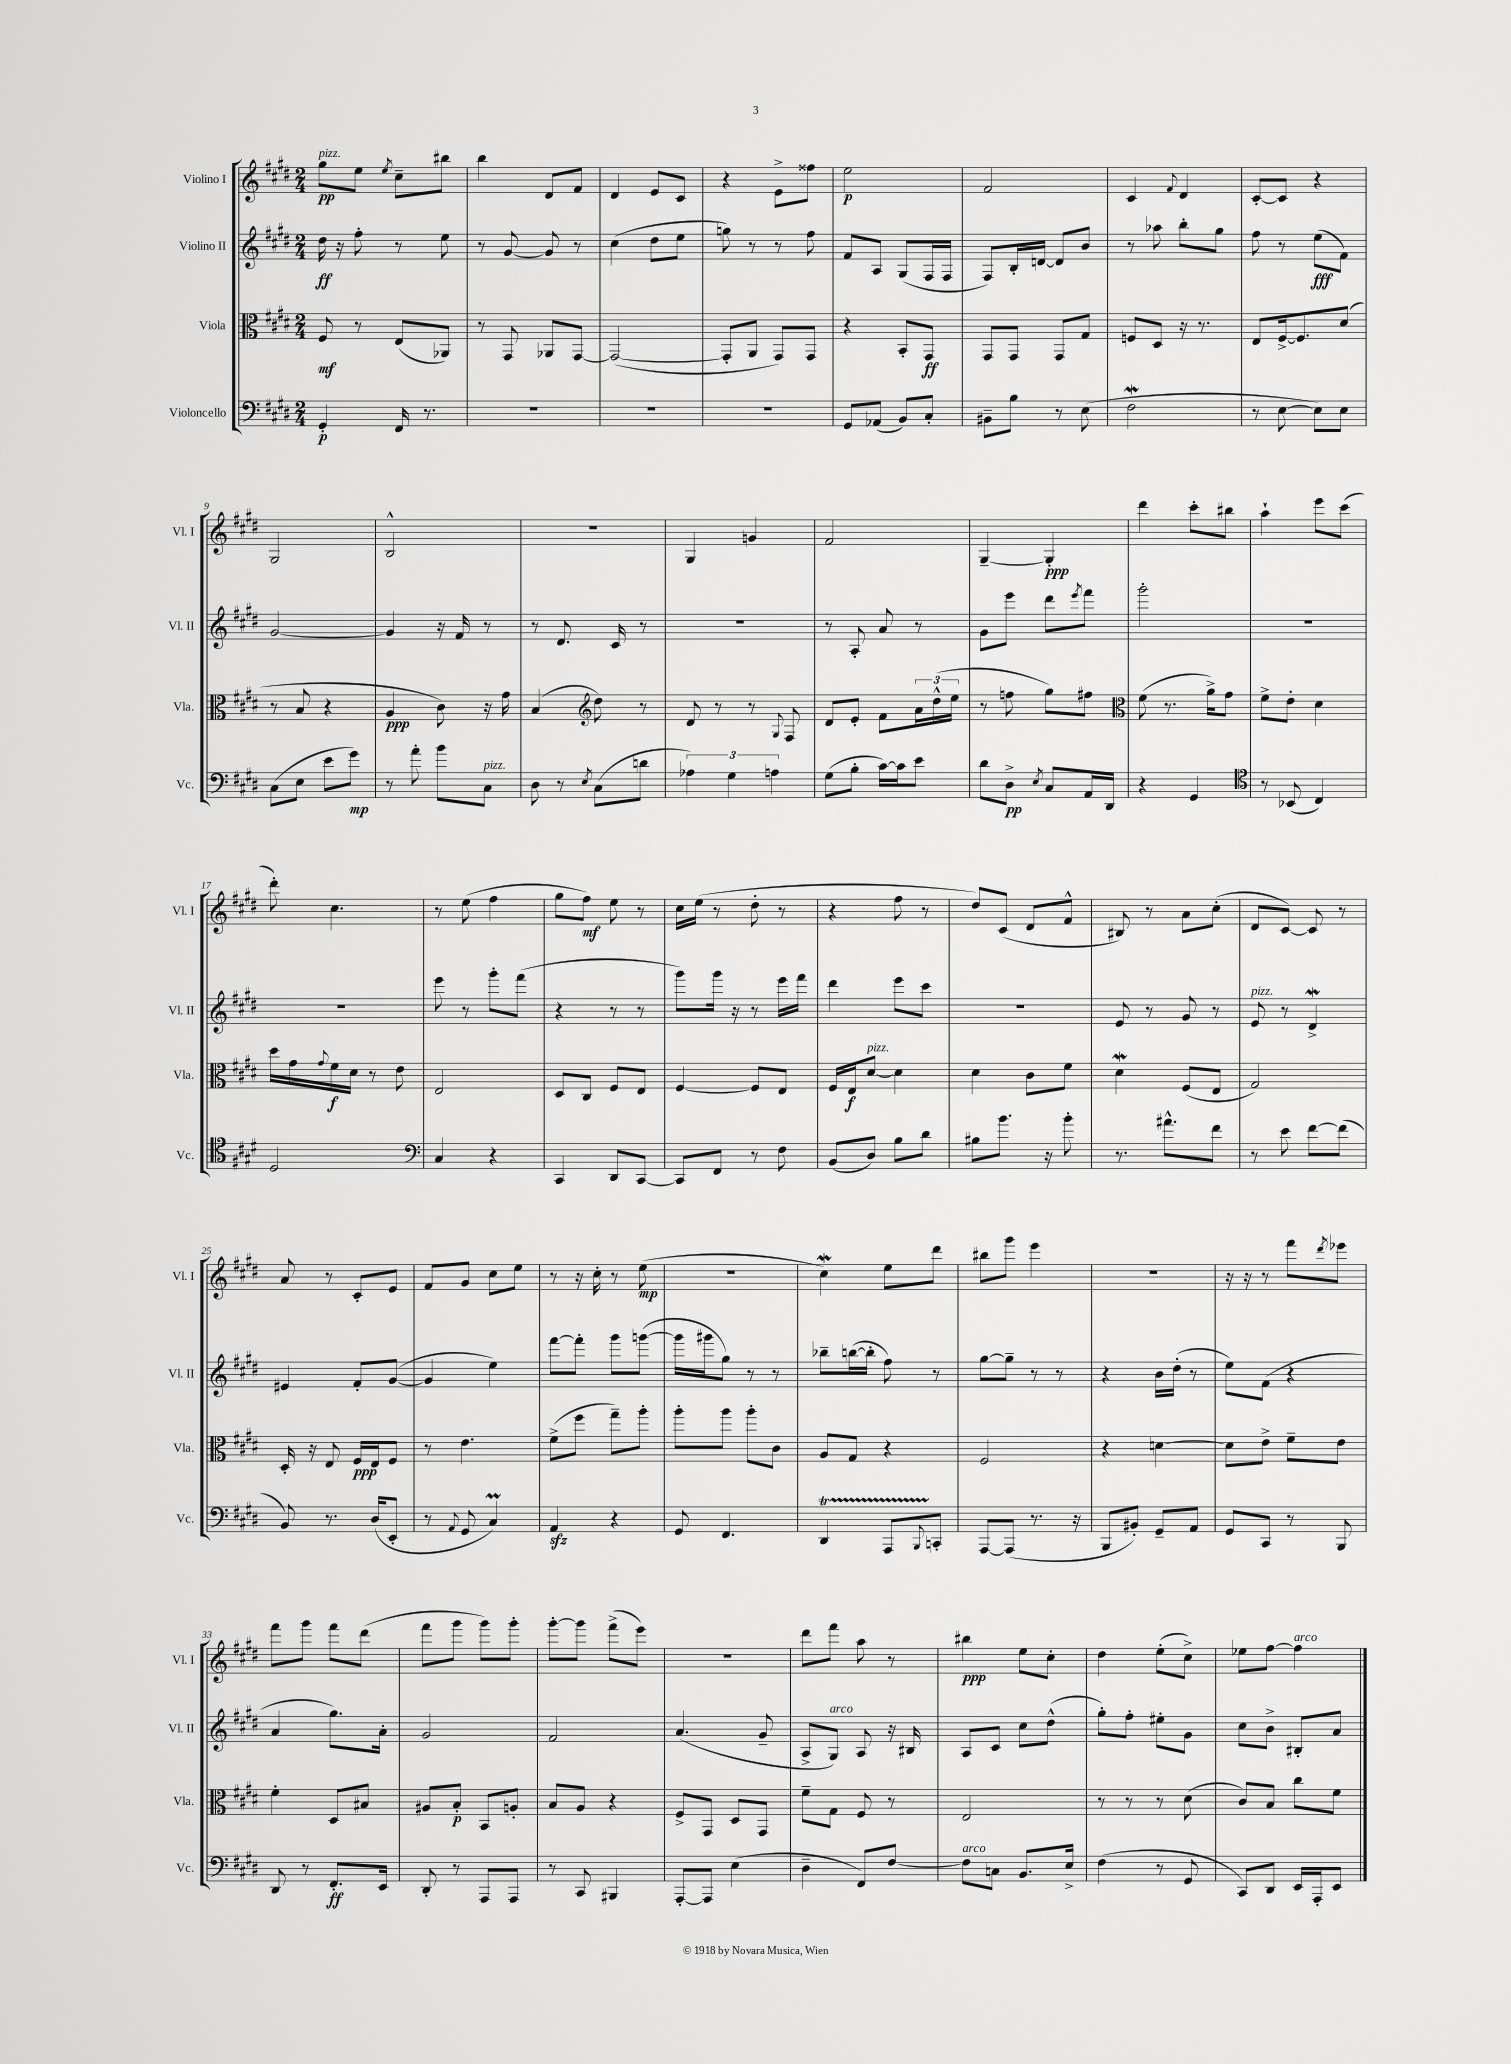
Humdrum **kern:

**kern	**kern	**kern	**kern
*staff4	*staff3	*staff2	*staff1
*clefF4	*clefC3	*clefG2	*clefG2
*k[f#c#g#d#]	*k[f#c#g#d#]	*k[f#c#g#d#]	*k[f#c#g#d#]
*M2/4	*M2/4	*M2/4	*M2/4
4GG#'/	8F#/	16dd#\	8gg#\L
.	.	16r	.
.	8r	8ff#'\	8ee\J
.	.	.	8qee/
16FF#/	(8E/L	8r	8cc#~\L
8.r	.	.	.
.	8AA-/J)	8ee\	8bb#\J
=	=	=	=
2r	8r	8r	4bb\
.	8GG#/	[8g#/	.
.	8AA-/L	8g#/]	8d#/L
.	[8GG#/J	8r	8f#/J
=	=	=	=
2r	(2GG#/_	(4cc#\	4d#/
.	.	8dd#\L	8e/L
.	.	8ee\J	8c#/J
=	=	=	=
2r	8GG#'/]L	8gg\)	4r
.	8AA/J	8r	.
.	8GG#/L)	8r	8e^\L
.	8GG#/J	8ff#\	8ff##\J
=	=	=	=
8GG#/L	4r	8f#/L	2ee\
(8AA-/J	.	8A/J	.
8BB/L)	8BB'/L	(8G#/L	.
8C#'/J	8GG#/J	16F#/L	.
.	.	16F#/JJ	.
=	=	=	=
8BB#~\L	8GG#/L	8F#/L)	2f#/
8B\J	8GG#/J	16B'/L	.
.	.	[16d/JJ	.
8r	8GG#/L	8d/]L	.
(8E\	8G#/J	8b/J	.
=	=	=	=
2F#\	8F/L	8r	4c#/
.	8D#/J	8aa-\	.
.	.	.	8qqf#/
.	16r	8bb'\L	4d#/
.	8.r	.	.
.	.	8gg#\J	.
=	=	=	=
8r	8E/L	8ff#\	[8c#'/L
[8E\	[16F#^/k	8r	8c#/]J
.	8.F#/]	.	.
8E\]L)	.	(8ee\L	4r
8E\J	(8d#/J	8f#\J)	.
=	=	=	=
(8C#\L	8r	[2g#/	2G#/
8E\J	8B/	.	.
8e\L	4r	.	.
8g#\J)	.	.	.
=	=	=	=
8r	4A/	4g#/]	2B^^/
8a'\	.	.	.
8b\L	8c#\)	16r	.
.	.	16f#/	.
8C#\J	16r	8r	.
.	16g#\	.	.
=	=	=	=
8D#\	(4B/	8r	2r
8r	.	8.d#/	.
*	*clefG2	*	*
8qE/	.	.	.
(8C#\L	8dd#\)	.	.
.	.	16c#/	.
8d\J	8r	8r	.
=	=	=	=
6A-\)	8d#/	2r	4G#/
.	8r	.	.
6G#\	.	.	.
.	8r	.	4g/
6A\	.	.	.
.	8qqG#/	.	.
.	8F#/	.	.
=	=	=	=
(8G#\L	8d#/L	8r	2f#/
8B'\J	8e'/J	8A'/	.
[16c#\LL)	8f#\L	8a/	.
16c#\]J	.	.	.
8e\J	24a\L	8r	.
.	(24dd#^^\	.	.
.	24ee\JJ	.	.
=	=	=	=
8d#\L	8r	8g#\L	[4G#~/
8D#^\J	8ff\	8eee\J	.
8qE/	.	.	.
8C#/L	8gg#\L)	8ddd#\L	4G#'/]
.	.	8qeee/	.
16AA/L	8ff#\J	8fff#\J	.
16DD#/JJ	.	.	.
=	=	=	=
*	*clefC3	*	*
4r	(8f#\	2ggg#'\	4ddd#\
.	8.r	.	.
4GG#/	.	.	8ccc#'\L
.	16a^\LK)	.	.
.	8g#\J	.	8bb#\J
=	=	=	=
*clefC4	*	*	*
8r	8f#^\L	2r	4aa`\
(8BB-/	8e'\J	.	.
4C#/)	4d#\	.	8eee\L
.	.	.	(8ccc#\J
=	=	=	=
2D#/	16dd#\LL	2r	8ddd#'\)
.	16g#\	.	.
.	8qqg#/	.	.
.	16f#\	.	4.cc#\
.	16d#\JJ	.	.
.	8r	.	.
.	8e\	.	.
=	=	=	=
*clefF4	*	*	*
4C#/	2E/	8eee\	8r
.	.	8r	(8ee\
4r	.	8ggg#'\L	4ff#\
.	.	(8fff#\J	.
=	=	=	=
4CC#/	8D#/L	4r	8gg#\L
.	8C#/J	.	8ff#\J)
8DD#/L	8F#/L	8r	8ee\
[8CC#/J	8E/J	8r	8r
=	=	=	=
8CC#/]L	[4F#/	8ggg#\L)	16cc#\LL
.	.	.	(16ee\JJ
8FF#/J	.	16ggg#\Jk	8r
.	.	16r	.
8r	8F#/]L	8r	8dd#'\
8F#\	8E/J	16eee\LL	8r
.	.	16fff#\JJ	.
=	=	=	=
(8BB/L	16F#/LL	4ddd#\	4r
.	16E/J	.	.
8D#/J)	[8d#/J	.	.
8B\L	4d#\]	8eee\L	8ff#\
8d#\J	.	8ccc#\J	8r
=	=	=	=
8B#\L	4d#\	2r	8dd#/L)
8.b\J	.	.	(8c#/J
.	8c#\L	.	8d#/L
16r	.	.	.
8b'\	8f#\J	.	8f#^^/J
=	=	=	=
8.r	4d#\	8e/	8B#/)
.	.	8r	8r
8.a#^^\L	.	.	.
.	(8F#/L	8g#/	8a\L
8f#\J	8E/J	8r	(8cc#'\J
=	=	=	=
8r	2G#/)	8e/	8d#/L
8e\	.	8r	[8c#/J)
[8f#\L	.	4d#^/	8c#/]
(8f#\]J	.	.	8r
=	=	=	=
8BB/)	16D#'/	4e#/	8a/
.	16r	.	.
8.r	8E/	.	8r
.	16F#/LL	8f#'/L	8c#'/L
(16D#/LK	16E/J	.	.
8EE'/J	8F#/J	([8g#/J	8e/J
=	=	=	=
8r	8r	4g#/]	8f#/L
8qqAA/	.	.	.
8GG#/	4.e\	.	8g#/J
4C#/)	.	4ee\)	8cc#\L
.	.	.	8ee\J
=	=	=	=
4AA/	(8f#^\L	[8fff#\L	8r
.	8ff#\J	8fff#'\]J	16r
.	.	.	16cc#'\
4r	8gg#~\L)	8ggg#\L	8r
.	8aa'\J	([8ggg\J	(8ee\
=	=	=	=
8GG#/	8aa'\L	16ggg\]LL	2r
.	.	16ggg#\J	.
4.FF#/	8aa\J	8gg#\J)	.
.	8aa'\L	8r	.
.	8c#\J	8r	.
=	=	=	=
4DD#/	8A/L	8bb-~\L	4cc#\)
.	8G#/J	([16bb\L	.
.	.	16bb'\]JJ	.
8AAA/L	4r	8ff#\)	8ee\L
8qqBBB/	.	.	.
8CC'/J	.	8r	8ddd#\J
=	=	=	=
[8AAA/L	2F#/	[8gg#\L	8bb#\L
(8AAA/]J	.	8gg#~\]J	8ggg#\J
8.r	.	8r	4eee\
.	.	8r	.
16r	.	.	.
=	=	=	=
8BBB/L	4r	4r	2r
8BB#'/J)	.	.	.
8GG#~/L	[4d\	16b\LL	.
.	.	(16dd#'\JJ	.
8AA/J	.	8r	.
=	=	=	=
8GG#/L	8d\]L	8ee\L)	16r
.	.	.	16r
8CC#/J	8e^\J	(8f#\J	8r
8r	8f#~\L	4r	8fff#\L
.	.	.	8qddd#/
8BBB/	8e\J	.	8eee-\J
=	=	=	=
8DD#/	4f#'\	4a/	8fff#\L
8r	.	.	8ggg#\J
8.FF#'/L	8D#/L	8.gg#\L)	8fff#\L
.	8B#/J	.	(8ddd#\J
16EE/Jk	.	16a'\Jk	.
=	=	=	=
8DD#'/	8A#/L	2g#/	8fff#\L
8r	8B'/J	.	8ggg#\J
8AAA/L	8BB/L	.	8ggg#\L)
8AAA/J	8A'/J	.	8ggg#'\J
=	=	=	=
8r	8B/L	2f#/	[8ggg#'\L
8CC#/	8A/J	.	8ggg#\]J
4BBB#/	4r	.	(8fff#^\L
.	.	.	8eee\J)
=	=	=	=
[8AAA'/L	8F#^/L	(4.a/	2r
8AAA/]J	8GG#/J	.	.
(4E\	8D#/L	.	.
.	8GG#/J	8g#~/	.
=	=	=	=
4D#~\	8f#~\L	8A^/L	8ddd#\L
.	8G#\J	8G#/J)	8fff#\J
8FF#/L)	8F#/	8A/	8aa\
[8F#/J	8r	16r	8r
.	.	16B#/	.
=	=	=	=
8F#\]L	2E/	8A/L	4bb#\
8C\J	.	8c#/J	.
8.BB/L	.	8cc#\L	8ee\L
.	.	(8dd#^^\J	8cc#'\J
16E^/Jk	.	.	.
=	=	=	=
(4F#\	8r	8gg#'\L)	4dd#\
.	8r	8ff#'\J	.
8r	8r	8ee#'\L	(8ee'\L
8GG#/	(8d#\	8g#\J	8cc#^\J)
=	=	=	=
8CC#/L)	8c#/L)	8cc#\L	8ee-\L
8DD#/J	8B/J	8b^\J	[8ff#\J
16EE/LL	8cc#\L	8B#'/L	4ff#\]
16AAA'/J	.	.	.
8EE/J	8f#\J	8a/J	.
==	==	==	==
*-	*-	*-	*-
